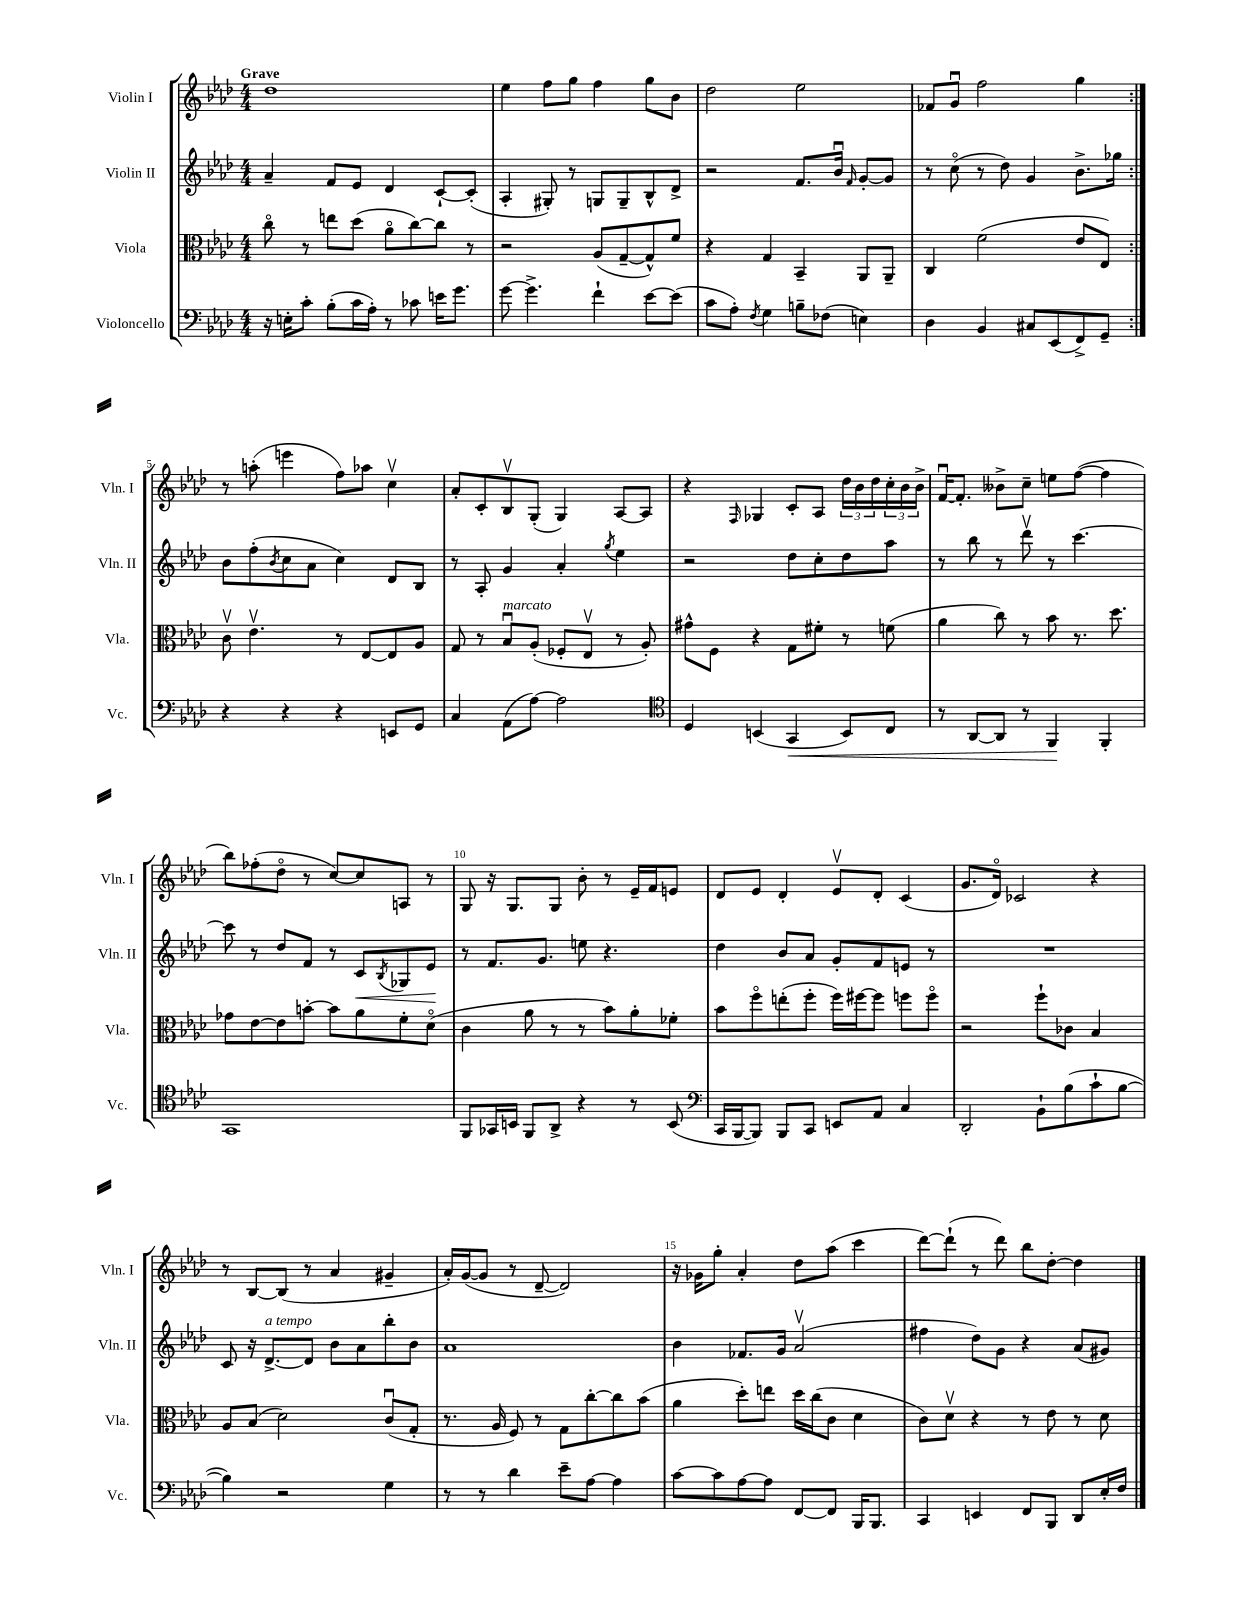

**kern	**kern	**kern	**kern
*staff4	*staff3	*staff2	*staff1
*clefF4	*clefC3	*clefG2	*clefG2
*k[b-e-a-d-]	*k[b-e-a-d-]	*k[b-e-a-d-]	*k[b-e-a-d-]
*M4/4	*M4/4	*M4/4	*M4/4
16r	8cco	4a-~	1dd-
16E'	.	.	.
8c'	8r	.	.
(8B-'	8ee	8f	.
16c	(8dd-	8e-	.
16A-')	.	.	.
8r	8a-o	4d-	.
8c-	[8cc)	.	.
16e	8cc]	[8c`	.
8.g	.	.	.
.	8r	(8c']	.
=	=	=	=
[8g	2r	4A-'	4ee-
4.g^]	.	.	.
.	.	8G#')	8ff
.	.	8r	8gg
4f`	(8A-	8G	4ff
.	[8G~	8G~	.
[8e-	8G^^])	8B-^^	8gg
(8e-]	8f	8d-^	8b-
=	=	=	=
8c	4r	2r	2dd-
8A-')	.	.	.
8qF	.	.	.
4G	4G	.	.
8B~	4BB-~	8.f	2ee-
(8F-	.	.	.
.	.	16b-u	.
.	.	16qqf	.
4E)	8AA-	[8g'	.
.	8AA-~	8g]	.
=	=	=	=
4D-	4C	8r	8f-
.	.	(8cco	8gu
4BB-	(2f	8r	2ff
.	.	8dd-)	.
8C#	.	4g	.
(8EE-	.	.	.
8FF^)	8e-	8.b-^	4gg
8GG~	8E-)	.	.
.	.	16gg-	.
=:|!	=:|!	=:|!	=:|!
4r	8cv	8b-	8r
.	4.e-v	(8ff'	(8aa'
.	.	8qb-	.
4r	.	8cc	4eee
.	.	8a-	.
4r	8r	4cc)	8ff)
.	[8E-	.	8aa-
8EE	8E-]	8d-	4ccv
8GG	8A-	8B-	.
=	=	=	=
4C	8G	8r	8a-'
.	8r	8A-'	8c'
(8AA-	8B-u	4g	8B-v
[8A-)	(8A-'	.	(8G'
2A-]	8F-'	4a-'	4G)
.	8E-v	.	.
.	.	8qgg	.
.	8r	4ee-	[8A-
.	8A-')	.	8A-]
=	=	=	=
*clefC4	*	*	*
4D-	8g#^^	2r	4r
.	8F	.	.
.	.	.	16qqF
(4BB	4r	.	4G-
4GG	8G	8dd-	8c'
.	8f#'	8cc'	8A-
8BB)	8r	8dd-	24dd-
.	.	.	24b-
.	.	.	24dd-
8C	(8f	8aa-	24cc'
.	.	.	24b-
.	.	.	24b-^
=	=	=	=
8r	4a-	8r	[16fu
.	.	.	8.f']
[8AA-	.	8bb-	.
8AA-]	8cc)	8r	8b--^
8r	8r	8ddd-v	8cc~
4FF	8b-	8r	8ee
.	8.r	[4.ccc	([8ff
4FF'	.	.	4ff]
.	8.dd-	.	.
=	=	=	=
1GG	8g-	8ccc]	8bb-)
.	[8e-	8r	(8ff-'
.	8e-]	8dd-	8dd-o
.	[8b'	8f	8r
.	8b]	8r	[8cc)
.	8a-	8c	8cc]
.	.	8qB-	.
.	8f'	8G-	8A
.	(8d-o	8e-	8r
=	=	=	=
8FF	4c	8r	8G
16GG-	.	8.f	16r
16BB	.	.	8.G
8FF	8a-	.	.
.	.	8.g	.
8AA-^	8r	.	8G
4r	8r	8ee	8b-'
.	8b-)	4.r	8r
8r	8a-'	.	16e-~
.	.	.	16f
(8BB	8f-'	.	8e
=	=	=	=
*clefF4	*	*	*
16CC	8b-	4dd-	8d-
[16BBB-	.	.	.
8BBB-])	8ffo	.	8e-
8BBB-	(8ee'	8b-	4d-'
8CC	8ff'	8a-	.
8EE	16ff)	8g'	8e-v
.	[16ff#	.	.
8AA-	8ff#]	8f	8d-'
4C	8ff	8e	(4c
.	8ffo	8r	.
=	=	=	=
2DD-'	2r	1r	8.g
.	.	.	16d-o)
.	.	.	2c-
8BB-`	8ff`	.	.
(8B-	8c-	.	.
8c`	4B-	.	4r
[8B-	.	.	.
=	=	=	=
4B-])	8A-	8c	8r
.	(8B-	16r	[8B-
.	.	[8.d-^	.
2r	2d-)	.	(8B-]
.	.	8d-]	8r
.	.	8b-	4a-
.	.	8a-	.
4G	(8cu	8bb-'	4g#~
.	8G'	8b-	.
=	=	=	=
8r	8.r	1a-	16a-')
.	.	.	([16g
8r	.	.	8g]
.	16A-	.	.
4d-	8F)	.	8r
.	8r	.	[8d-~
8e-~	8G	.	2d-])
[8A-	[8cc'	.	.
4A-]	8cc]	.	.
.	(8b-	.	.
=	=	=	=
[8c	4a-	4b-	16r
.	.	.	16g-
8c]	.	.	8gg'
[8A-	8dd-')	8.f-	4a-'
8A-]	8ee	.	.
.	.	16g	.
[8FF	16dd-	(2a-v	8dd-
.	(16cc	.	.
8FF]	8c	.	(8aa-
16BBB-	4d-	.	4ccc
8.BBB-	.	.	.
=	=	=	=
4CC	8c)	4ff#	[8ddd-)
.	8d-v	.	(8ddd-`]
4EE	4r	8dd-)	8r
.	.	8g	8ddd-)
8FF	8r	4r	8bb-
8BBB-	8e-	.	[8dd-'
8DD-	8r	(8a-	4dd-]
16E-'	8d-	8g#)	.
16F	.	.	.
==	==	==	==
*-	*-	*-	*-
